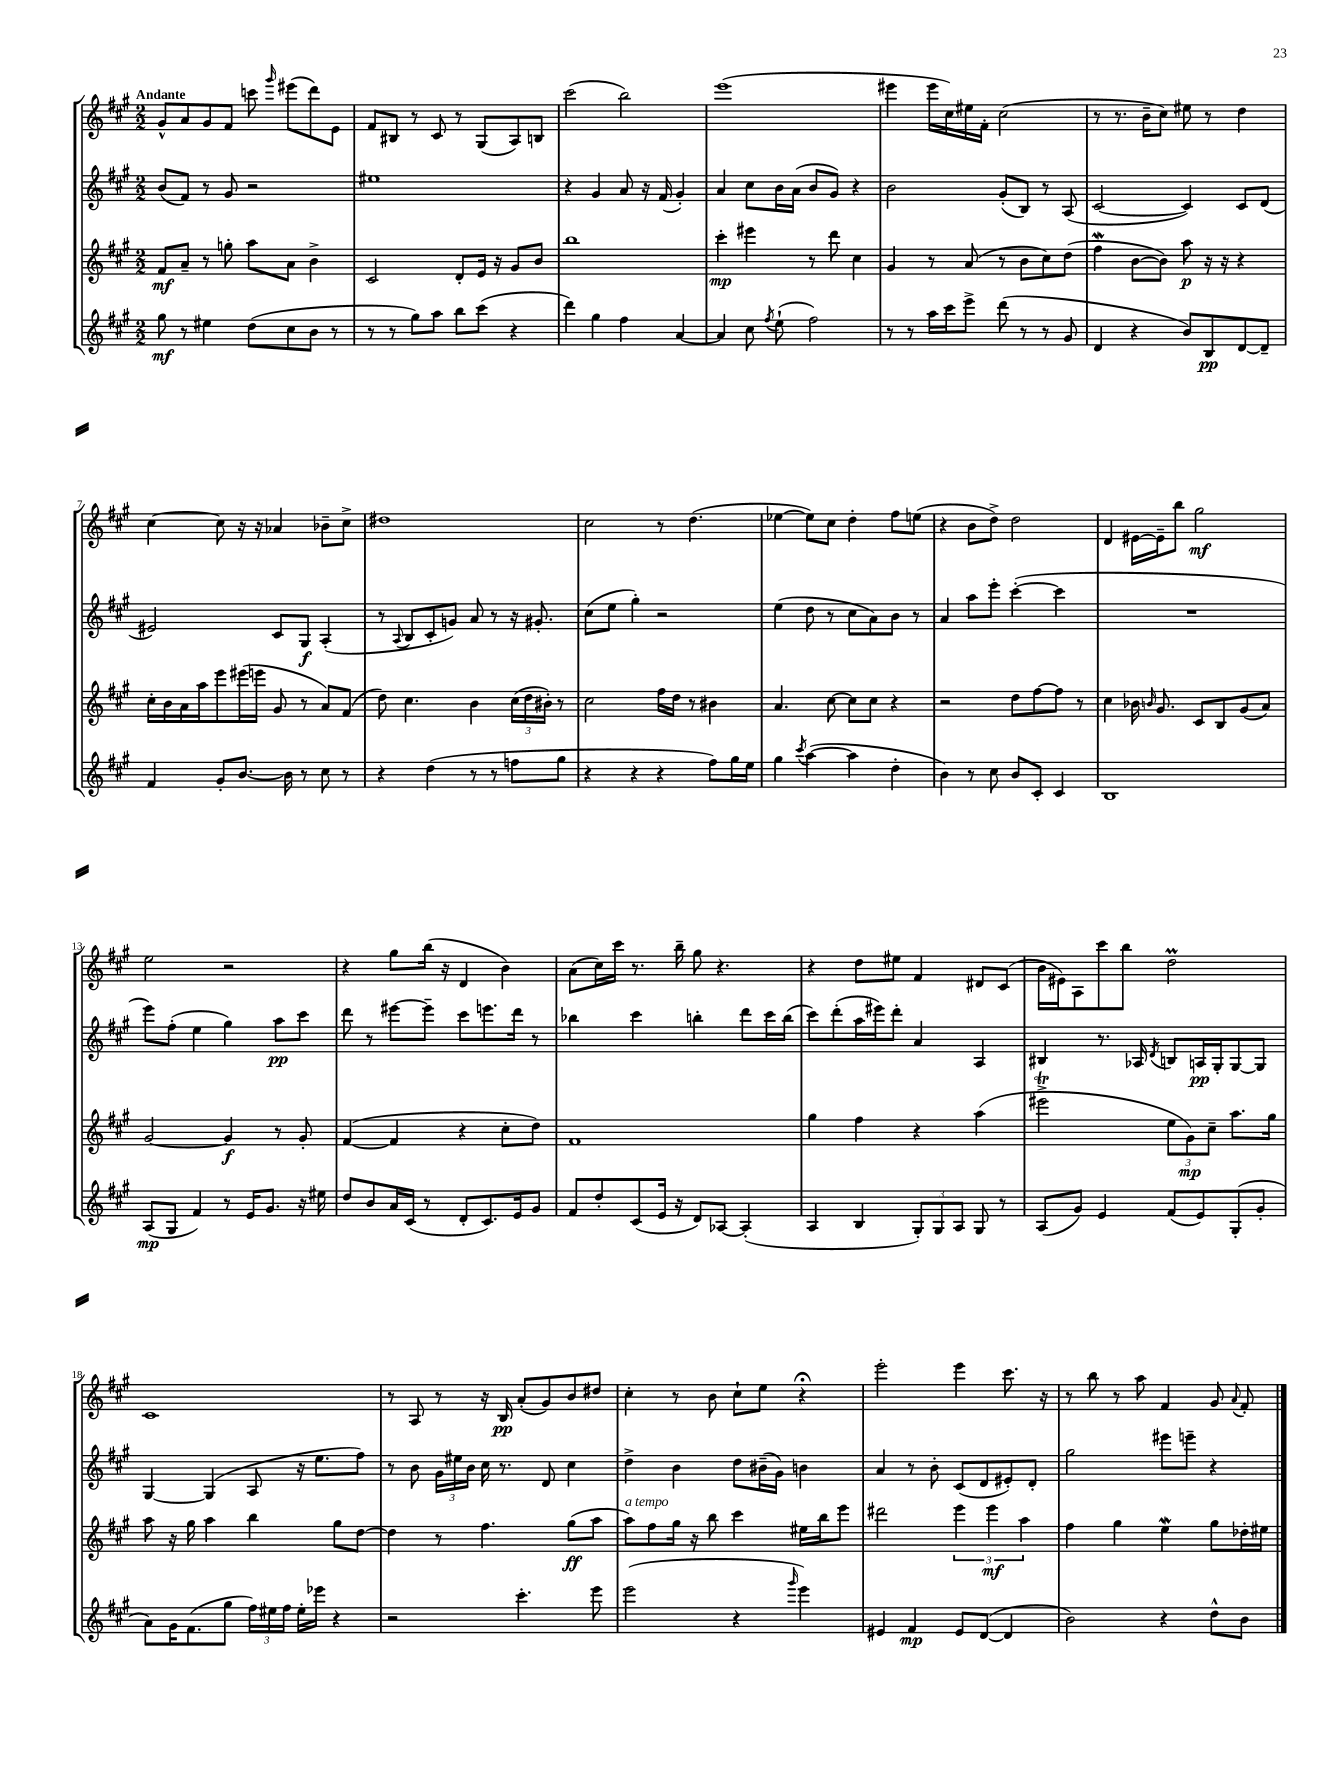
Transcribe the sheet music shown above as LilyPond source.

<<
\new StaffGroup <<
\new Staff = "s0" {
    \clef treble \key a \major \numericTimeSignature \time 2/2 \tempo "Andante"
    \autoBeamOff gis'8[-^ a'8 gis'8 fis'8] c'''8 \grace { gis'''16 } eis'''8[( d'''8) e'8] |
    fis'8[ bis8] r8 cis'8 r8 gis8[( a8) b8] |
    cis'''2( b''2) |
    e'''1( |
    eis'''4 eis'''16[ cis''16) eis''16 fis'16]-. cis''2( |
    r8 r8. b'16[-- cis''8]) eis''8 r8 d''4 |
    cis''4~ cis''8 r16 r16 aes'4 bes'8[-- cis''8]-> |
    dis''1 |
    cis''2 r8 d''4.( |
    ees''4~ ees''8[) cis''8] d''4-. fis''8[ e''8]( |
    r4 b'8[ d''8]->) d''2 |
    d'4 eis'16[~ eis'16-- b''8] gis''2\mf |
    e''2 r2 |
    r4 gis''8[ b''16]( r16 d'4 b'4) |
    a'8[( cis''16) cis'''16] r8. b''16-- gis''8 r4. |
    r4 d''8[ eis''8] fis'4 dis'8[ cis'8]( |
    b'16[ eis'16) a8 cis'''8 b''8] d''2\prall |
    cis'1 |
    r8 a8 r8 r16 b16\pp a'8[-.( gis'8) b'8 dis''8] |
    cis''4-. r8 b'8 cis''8[-! e''8] r4\fermata |
    e'''2-. e'''4 cis'''8. r16 |
    r8 b''8 r8 a''8 fis'4 gis'8 \appoggiatura { a'8 } fis'8-. \bar "|." |
}
\new Staff = "s1" {
    \clef treble \key a \major \numericTimeSignature \time 2/2
    \autoBeamOff b'8[( fis'8]) r8 gis'8 r2 |
    eis''1 |
    r4 gis'4 a'8 r16 fis'16( gis'4-.) |
    a'4 cis''8[ b'16 a'16]( b'8[ gis'8]) r4 |
    b'2 gis'8[-.( b8]) r8 a8( |
    cis'2~ cis'4) cis'8[ d'8]( |
    eis'2) cis'8[ gis8]\f a4-.( |
    r8 \appoggiatura { a8 } b8[ cis'8-. g'8]) a'8 r8 r16 gis'8.-. |
    cis''8[( e''8] gis''4-.) r2 |
    e''4( d''8 r8 cis''8[ a'8) b'8] r8 |
    a'4 a''8[ e'''8]-. cis'''4~-.( cis'''4 |
    R1 |
    e'''8[) fis''8]-.( e''4 gis''4) a''8[\pp cis'''8] |
    d'''8 r8 eis'''8[~ eis'''8]-- cis'''8[ e'''8. d'''16] r8 |
    bes''4 cis'''4 b''4-. d'''8[ cis'''16 b''16]( |
    cis'''8[) d'''8-.( a''16 eis'''16) d'''8]-. a'4 a4 |
    bis4 r8. aes16 \acciaccatura { d'8 } b8[ a16\pp gis16-. gis8~ gis8] |
    gis4~ gis4( a8 r16 e''8.[ fis''8]) |
    r8 b'8 \tuplet 3/2 { gis'16[ eis''16 b'16] } cis''16 r8. d'8 cis''4 |
    d''4-> b'4 d''8[ bis'16--( gis'16]) b'4 |
    a'4 r8 b'8-. cis'8[( d'8 eis'8-.) d'8]-. |
    gis''2 eis'''8[ e'''8]-- r4 \bar "|." |
}
\new Staff = "s2" {
    \clef treble \key a \major \numericTimeSignature \time 2/2
    \autoBeamOff fis'8[\mf a'8]-- r8 g''8-. a''8[ a'8] b'4-> |
    cis'2 d'8[-. e'16] r16 gis'8[ b'8] |
    b''1 |
    cis'''4-.\mp eis'''4 r8 d'''8 cis''4 |
    gis'4 r8 a'8( r8 b'8[ cis''8) d''8]( |
    fis''4\mordent b'8[~ b'8]) a''8\p r16 r16 r4 |
    cis''16[-. b'16 a'16 a''16 e'''8 eis'''16( e'''16] gis'8 r8 a'8[) fis'8]( |
    d''8) cis''4. b'4 \tuplet 3/2 { cis''16[( d''16 bis'16]-.) } r8 |
    cis''2 fis''16[ d''16] r8 bis'4 |
    a'4. cis''8~ cis''8[ cis''8] r4 |
    r2 d''8[ fis''8~ fis''8] r8 |
    cis''4 bes'16 \grace { b'16 } gis'8. cis'8[ b8 gis'8( a'8]) |
    gis'2~ gis'4\f r8 gis'8-. |
    fis'4~( fis'4 r4 cis''8[-. d''8]) |
    fis'1 |
    gis''4 fis''4 r4 a''4( |
    eis'''2->\trill \tuplet 3/2 { e''8[ gis'8\mp) cis''8]-- } a''8.[ gis''16] |
    a''8 r16 gis''16 a''4 b''4 gis''8[ d''8]~ |
    d''4 r8 fis''4. gis''8[\ff( a''8] |
    a''8[^\markup { \italic "a tempo" }) fis''8 gis''16] r16 b''8 cis'''4 eis''16[ b''16 e'''8] |
    dis'''2 \tuplet 3/2 { e'''4 e'''4\mf a''4 } |
    fis''4 gis''4 e''4\mordent gis''8[ des''16-. eis''16] \bar "|." |
}
\new Staff = "s3" {
    \clef treble \key a \major \numericTimeSignature \time 2/2
    \autoBeamOff gis''8\mf r8 eis''4 d''8[( cis''8 b'8] r8 |
    r8 r8 gis''8[) a''8] b''8[ cis'''8]( r4 |
    d'''4) gis''4 fis''4 a'4~ |
    a'4 cis''8 \acciaccatura { fis''8 } e''8-!( fis''2) |
    r8 r8 a''16[ cis'''16 e'''8]-> d'''8( r8 r8 gis'8 |
    d'4 r4 b'8[) b8\pp d'8~ d'8]-- |
    fis'4 gis'8[-. b'8.]~ b'16 r8 cis''8 r8 |
    r4 d''4( r8 r8 f''8[ gis''8] |
    r4 r4 r4 fis''8[) gis''16 e''16] |
    gis''4 \acciaccatura { cis'''8 } a''4~( a''4 d''4-. |
    b'4) r8 cis''8 b'8[ cis'8]-. cis'4 |
    b1 |
    a8[\mp( gis8] fis'4) r8 e'16[ gis'8.] r16 eis''16 |
    d''8[ b'8 a'16 cis'16]( r8 d'8[-. cis'8.) e'16 gis'8] |
    fis'8[ d''8-. cis'8( e'16] r16 d'8[) aes8]~ aes4-.( |
    a4 b4 \tuplet 3/2 { gis8[-.) gis8 a8] } gis8 r8 |
    a8[( gis'8]) e'4 fis'8[( e'8) gis8-.( gis'8]-. |
    a'8[) gis'16 fis'8.( gis''8] \tuplet 3/2 { fis''16[) eis''16 fis''16] } eis''16[-. ees'''16] r4 |
    r2 cis'''4.-. e'''8 |
    e'''2( r4 \grace { gis'''16 } e'''4) |
    eis'4 fis'4\mp eis'8[ d'8]~( d'4 |
    b'2) r4 d''8[-^ b'8] \bar "|." |
}
>>
>>
